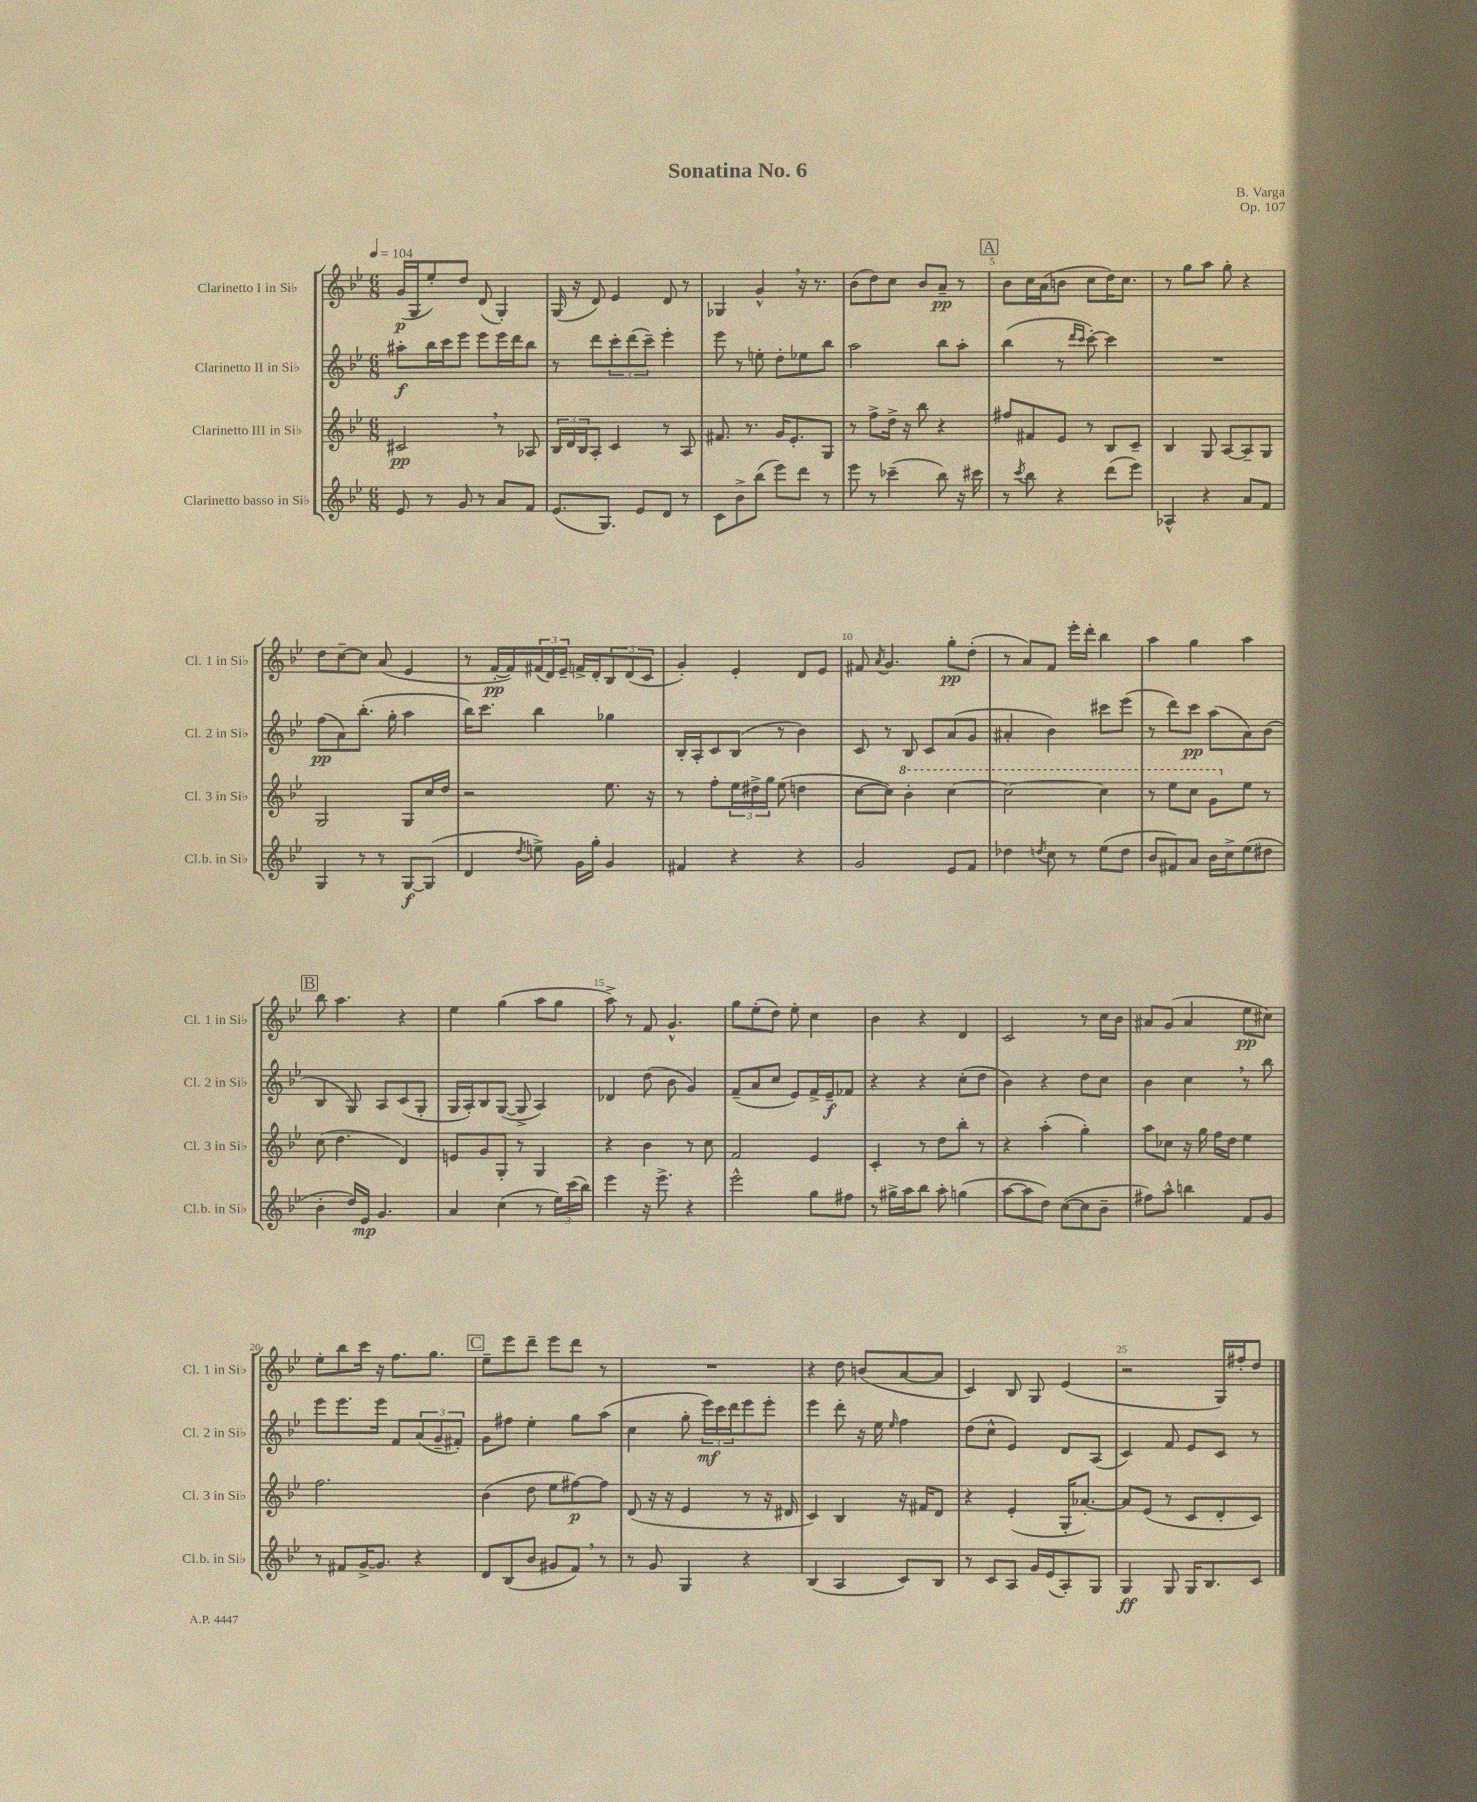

**kern	**dynam	**kern	**dynam	**kern	**dynam	**kern	**dynam
*part4	*part4	*part3	*part3	*part2	*part2	*part1	*part1
*staff4	*staff4	*staff3	*staff3	*staff2	*staff2	*staff1	*staff1
*I"Clarinetto basso in Si♭	*	*I"Clarinetto III in Si♭	*	*I"Clarinetto II in Si♭	*	*I"Clarinetto I in Si♭	*
*I'Cl.b. in Si♭	*	*I'Cl. 3 in Si♭	*	*I'Cl. 2 in Si♭	*	*I'Cl. 1 in Si♭	*
*clefG2	*	*clefG2	*	*clefG2	*	*clefG2	*
*k[b-e-]	*	*k[b-e-]	*	*k[b-e-]	*	*k[b-e-]	*
*M6/8	*	*M6/8	*	*M6/8	*	*M6/8	*
*MM104	*	*MM104	*	*MM104	*	*MM104	*
=1	=1	=1	=1	=1	=1	=1	=1
8e-/	.	2c#X,/	pp	8aa#X'\L	f	(16g/LL	p
.	.	.	.	.	.	16G/J	.
8r	.	.	.	16bb-\L	.	8ee-'/)	.
.	.	.	.	16ccc\J	.	.	.
8g/	.	.	.	8eee-\J	.	8dd/J	.
8r	.	.	.	8eee-\L	.	(8d/	.
8a/L	.	8r	.	16eee-\L	.	4G'/)	.
.	.	.	.	16ddd\J	.	.	.
8f/J	.	8A-X/	.	8bb-\J	.	.	.
=2	=2	=2	=2	=2	=2	=2	=2
(8.e-/L	.	24B-/LL	.	8r	.	(16G/	.
.	.	24d/	.	.	.	.	.
.	.	.	.	.	.	16r	.
.	.	24B-/J	.	.	.	.	.
.	.	8A'/J	.	8ddd\L	.	8d/)	.
8.G/J)	.	.	.	.	.	.	.
.	.	4c/	.	12ccc'\	.	4e-/	.
.	.	.	.	(12ddd\	.	.	.
8e-/L	.	.	.	.	.	.	.
.	.	.	.	12ccc~\J)	.	.	.
8d/J	.	8r	.	4eee-'\	.	8d/	.
8r	.	8A/	.	.	.	8r	.
=3	=3	=3	=3	=3	=3	=3	=3
8c\L	.	8.f#X/	.	8eee-\	.	4G-X/	.
8b-^\	.	.	.	8r	.	.	.
.	.	8.r	.	.	.	.	.
(8bb-\J	.	.	.	8een'\	.	4g^^,/	.
8eee-\L)	.	16g/KL	.	8dd'\L	.	.	.
.	.	8.e-'/	.	.	.	.	.
8ddd\J	.	.	.	8ee-X\	.	16r	.
.	.	.	.	.	.	8.r	.
8r	.	8G/J	.	8bb-\J	.	.	.
=4	=4	=4	=4	=4	=4	=4	=4
8eee-\	.	8r	.	2aa\	.	(8b-\L	.
8r	.	8ff^\L	.	.	.	8dd\)	.
(4ccc-X~\	.	16dd^\Jk	.	.	.	8cc\J	.
.	.	16r	.	.	.	.	.
.	.	8bb-\	.	.	.	8b-/L	.
8bb-\)	.	4r	.	8bb-\L	.	8a~/J	pp
16r	.	.	.	8aa'\J	.	8r	.
16ccc#X\	.	.	.	.	.	.	.
!!LO:REH:place=s1:t=A
=5	=5	=5	=5	=5	=5	=5	=5
8r	.	8ff#X/L	.	(4bb-\	.	8b-\L	.
8qccc/	.	.	.	.	.	.	.
8bb-\	.	8f#X/	.	.	.	16cc\L	.
.	.	.	.	.	.	(16a\J	.
4r	.	8e-/J	.	8r	.	8bn\J	.
.	.	.	.	16qqddd/LL	.	.	.
.	.	.	.	16qqccc/JJ	.	.	.
.	.	8r	.	[8ccc'\)	.	8cc\L	.
(8ddd\L	.	8B-/L	.	4ccc\]	.	16dd\K)	.
.	.	.	.	.	.	8.cc\J	.
8eee-\J)	.	8c~/J	.	.	.	.	.
=6	=6	=6	=6	=6	=6	=6	=6
4A-X^^/	.	4B-/	.	2.r	.	8r	.
.	.	.	.	.	.	8gg\L	.
4r	.	8G/	.	.	.	8aa\J	.
.	.	[8A/L	.	.	.	8gg'\	.
8a/L	.	8A~/]	.	.	.	4r	.
8f/J	.	8G/J	.	.	.	.	.
!!LO:LB:g=z
=7	=7	=7	=7	=7	=7	=7	=7
4G/	.	2G/	.	(8ff\L	pp	8dd\L	.
.	.	.	.	8a\)	.	[8cc~\	.
8r	.	.	.	(8.bb-'\J	.	8cc\J]	.
8r	.	.	.	.	.	(8a/	.
.	.	.	.	16gg'\	.	.	.
[8G/L	f	8G/L	.	4aa\	.	4e-/	.
(8G/J]	.	16cc/L	.	.	.	.	.
.	.	16dd/JJ	.	.	.	.	.
=8	=8	=8	=8	=8	=8	=8	=8
4d/	.	2r	.	16bb-\KL)	.	8r	.
.	.	.	.	8.ccc\J	.	.	.
.	.	.	.	.	.	[16f'/LL	pp
.	.	.	.	.	.	16f/])	.
8qdd/	.	.	.	.	.	.	.
8een^\)	.	.	.	4bb-\	.	(24f#X/	.
.	.	.	.	.	.	24d/)	.
.	.	.	.	.	.	24e-~/JJ	.
16g\LL	.	.	.	.	.	16fn^/LL	.
16gg'\JJ	.	.	.	.	.	16d'/J	.
4g/	.	8.ee-\	.	4gg-X\	.	12B-/	.
.	.	.	.	.	.	(12d/	.
.	.	.	.	.	.	12c/J	.
.	.	16r	.	.	.	.	.
=9	=9	=9	=9	=9	=9	=9	=9
4f#X/	.	8r	.	16B-'/LL	.	4g'/)	.
.	.	.	.	16A'/J	.	.	.
.	.	8ff'\L	.	8c/	.	.	.
4r	.	24ee-\L	.	(8B-/J	.	4e-'/	.
.	.	24dd#X^\	.	.	.	.	.
.	.	24gg\JJ	.	.	.	.	.
.	.	(8ee-\	.	8r	.	.	.
4r	.	4ddn\	.	4b-\)	.	8d/L	.
.	.	.	.	.	.	8e-/J	.
=10	=10	=10	=10	=10	=10	=10	=10
2g/	.	[8cc\L	.	8c/	.	8f#X/	.
.	.	.	.	.	.	8qa/	.
.	.	8cc\J])	.	8r	.	4.g/	.
*	*	*8va	*	*	*	*	*
.	.	4bb-'\	.	8B-/	.	.	.
.	.	.	.	8c/L	.	.	.
8e-/L	.	[4ccc\	.	(8a/	.	8gg'\L	pp
8f/J	.	.	.	8g/J	.	(8dd'\J	.
=11	=11	=11	=11	=11	=11	=11	=11
4dd-X\	.	2ccc\_	.	4a#X'/	.	8r	.
.	.	.	.	.	.	8a/L)	.
8qddn/	.	.	.	.	.	.	.
8cc\	.	.	.	4b-\)	.	8f/J	.
8r	.	.	.	.	.	16eee-'\LL	.
.	.	.	.	.	.	16ddd'\JJ	.
(8ee-\L	.	4ccc\]	.	8ccc#X\L	.	4bb-\	.
8dd\J	.	.	.	(8eee-\J	.	.	.
=12	=12	=12	=12	=12	=12	=12	=12
8b-/L	.	8r	.	8r	.	4aa\	.
8f#X/)	.	8eee-\L	.	8ddd\L)	.	.	.
8a/J	.	8ccc\J	.	8ccc\J	pp	4gg\	.
16b-\LL	.	8gg\L	.	(8aa\L	.	.	.
16cc^\J	.	.	.	.	.	.	.
*	*	*X8va	*	*	*	*	*
(8ee-\	.	8ee-\J	.	8a\)	.	4aa\	.
8dd#X\J	.	8r	.	(8b-\J	.	.	.
!!LO:LB:g=z
!!LO:REH:place=s1:t=B
=13	=13	=13	=13	=13	=13	=13	=13
4b-'\	.	(8cc\	.	4B-/	.	8bb-\	.
.	.	4.dd\	.	.	.	4.aa\	.
16dd/LL)	.	.	.	8G/)	.	.	.
16e-/JJ	mp	.	.	.	.	.	.
4.g/	.	.	.	8A/L	.	.	.
.	.	4d/)	.	(8c/	.	4r	.
.	.	.	.	8G'/J	.	.	.
=14	=14	=14	=14	=14	=14	=14	=14
4a/	.	8en/L	.	16G/LL	.	4ee-\	.
.	.	.	.	16A'/J)	.	.	.
.	.	8g/	.	8B-/	.	.	.
(4cc\	.	8G'/J	.	([8G/J	.	(4gg\	.
.	.	8r	.	8G^/]	.	.	.
8r	.	4G/	.	4A/)	.	8aa\L	.
24ee-\LL)	.	.	.	.	.	8gg\J	.
(24ccc\	.	.	.	.	.	.	.
24bb-\JJ)	.	.	.	.	.	.	.
=15	=15	=15	=15	=15	=15	=15	=15
4eee-\	.	4r	.	4d-X/	.	8aa^\)	.
.	.	.	.	.	.	8r	.
16r	.	4b-\	.	(8dd\	.	8f/	.
8.eee-^\	.	.	.	.	.	.	.
.	.	.	.	8b-\	.	4.g^^/	.
4r	.	8r	.	4g/)	.	.	.
.	.	8cc\	.	.	.	.	.
=16	=16	=16	=16	=16	=16	=16	=16
2eee-^^\	.	2f/	.	(8f~/L	.	8gg\L	.
.	.	.	.	8a/	.	(8ee-'\	.
.	.	.	.	8cc/J	.	8dd\J)	.
.	.	.	.	8e-/L)	.	8ee-'\	.
8gg\L	.	4e-/	.	16f^/L	.	4cc\	.
.	.	.	.	16e-~/J	f	.	.
8ff#X\J	.	.	.	8f-X/J	.	.	.
=17	=17	=17	=17	=17	=17	=17	=17
8r	.	4c'/	.	4r	.	4b-\	.
16gg#X^\LL	.	.	.	.	.	.	.
16aa\J	.	.	.	.	.	.	.
8bb-\J	.	8r	.	4r	.	4r	.
8aa'\	.	8dd\L	.	.	.	.	.
(4ggn\	.	8bb-'\J	.	(8cc'\L	.	4d/	.
.	.	8r	.	8dd\J	.	.	.
=18	=18	=18	=18	=18	=18	=18	=18
[8aa\L	.	4r	.	4b-\)	.	2c/	.
8aa\]	.	.	.	.	.	.	.
8dd\J)	.	(4aa'\	.	4r	.	.	.
([8cc\L	.	.	.	.	.	.	.
8cc\]	.	4gg'\)	.	8dd\L	.	8r	.
8b-~\J	.	.	.	8cc\J	.	16cc\LL	.
.	.	.	.	.	.	16b-\JJ	.
=19	=19	=19	=19	=19	=19	=19	=19
8ff#X\L)	.	8aa\L	.	4b-\	.	8a#X/L	.
8aa^^\J	.	8cc-X\J	.	.	.	(8g/J	.
4bbn\	.	16r	.	4cc,\	.	4a#/	.
.	.	16gg\	.	.	.	.	.
.	.	16ff\LL	.	.	.	.	.
.	.	16dd\JJ	.	.	.	.	.
8f/L	.	4ee-\	.	8r	.	8ee-\L	pp
8g/J	.	.	.	8bb-\	.	8cc#X\J)	.
!!LO:LB:g=z
=20	=20	=20	=20	=20	=20	=20	=20
8r	.	2.ff\	.	8eee-\L	.	8ee-'\L	.
8f#X/L	.	.	.	8.eee-\	.	8bb-\	.
[16g^/K	.	.	.	.	.	16ccc\Jk	.
8.g/J]	.	.	.	16eee-\Jk	.	16r	.
.	.	.	.	8f/L	.	8.ff\L	.
4r	.	.	.	(12a/	.	.	.
.	.	.	.	.	.	8.gg\J	.
.	.	.	.	12g~/	.	.	.
.	.	.	.	12f#X'/J)	.	.	.
!!LO:REH:place=s1:t=C
=21	=21	=21	=21	=21	=21	=21	=21
8d/L	.	(4b-\	.	8g\L	.	8ee-~\L	.
(8B-/	.	.	.	8ff#X\J	.	8eee-\	.
8b-/J	.	8dd\	.	4ee-'\	.	8ddd~\J	.
8g#X/L	.	8ee-\L	.	.	.	8eee-\L	.
8f,/J)	.	[8ff#X\)	p	8gg\L	.	8ddd\J	.
8r	.	8ff#\J]	.	(8aa\J	.	8r	.
=22	=22	=22	=22	=22	=22	=22	=22
8r	.	(8d/	.	4cc\	.	2.r	.
8g/	.	16r	.	.	.	.	.
.	.	16r	.	.	.	.	.
4G/	.	4e-/	.	8gg'\	.	.	.
.	.	.	.	24eee-\LL)	mf	.	.
.	.	.	.	24ccc\	.	.	.
.	.	.	.	24ddd\J	.	.	.
4r	.	8r	.	8eee-\	.	.	.
.	.	16r	.	8eee-'\J	.	.	.
.	.	16d#X/	.	.	.	.	.
=23	=23	=23	=23	=23	=23	=23	=23
(4B-/	.	4c/)	.	4eee-\	.	4r	.
4A/	.	4B-/	.	8ddd'\	.	8dd\	.
.	.	.	.	16r	.	(8bn/L	.
.	.	.	.	16ee-\	.	.	.
.	.	.	.	16qqee-/	.	.	.
8c/L)	.	16r	.	4ff\	.	[8a/	.
.	.	16f#X/KL	.	.	.	.	.
8B-/J	.	8d/J	.	.	.	8a/J]	.
=24	=24	=24	=24	=24	=24	=24	=24
8r	.	4r	.	(8dd\L	.	4c/)	.
8c/L	.	.	.	8cc^^\J	.	.	.
8A/J	.	(4e-'/	.	4e-/)	.	8B-/	.
16g/LL	.	.	.	.	.	8G/	.
(16e-/J	.	.	.	.	.	.	.
8A'/)	.	16G'/KL	.	8d/L	.	(4e-/	.
.	.	[8.a-X'/J)	.	.	.	.	.
8G/J	.	.	.	(8A/J	.	.	.
=25	=25	=25	=25	=25	=25	=25	=25
4G/	ff	8a-/L]	.	4c/)	.	2r	.
.	.	(8e-/J	.	.	.	.	.
8G/	.	8r	.	8f/	.	.	.
16G/KL	.	8c/L	.	8e-/L	.	.	.
8.B-/	.	.	.	.	.	.	.
.	.	8d'/	.	8c/J	.	16G/LL)	.
.	.	.	.	.	.	16ff#X'/J	.
8c/J	.	8c/J)	.	8r	.	8dd/J	.
==	==	==	==	==	==	==	==
*-	*-	*-	*-	*-	*-	*-	*-
